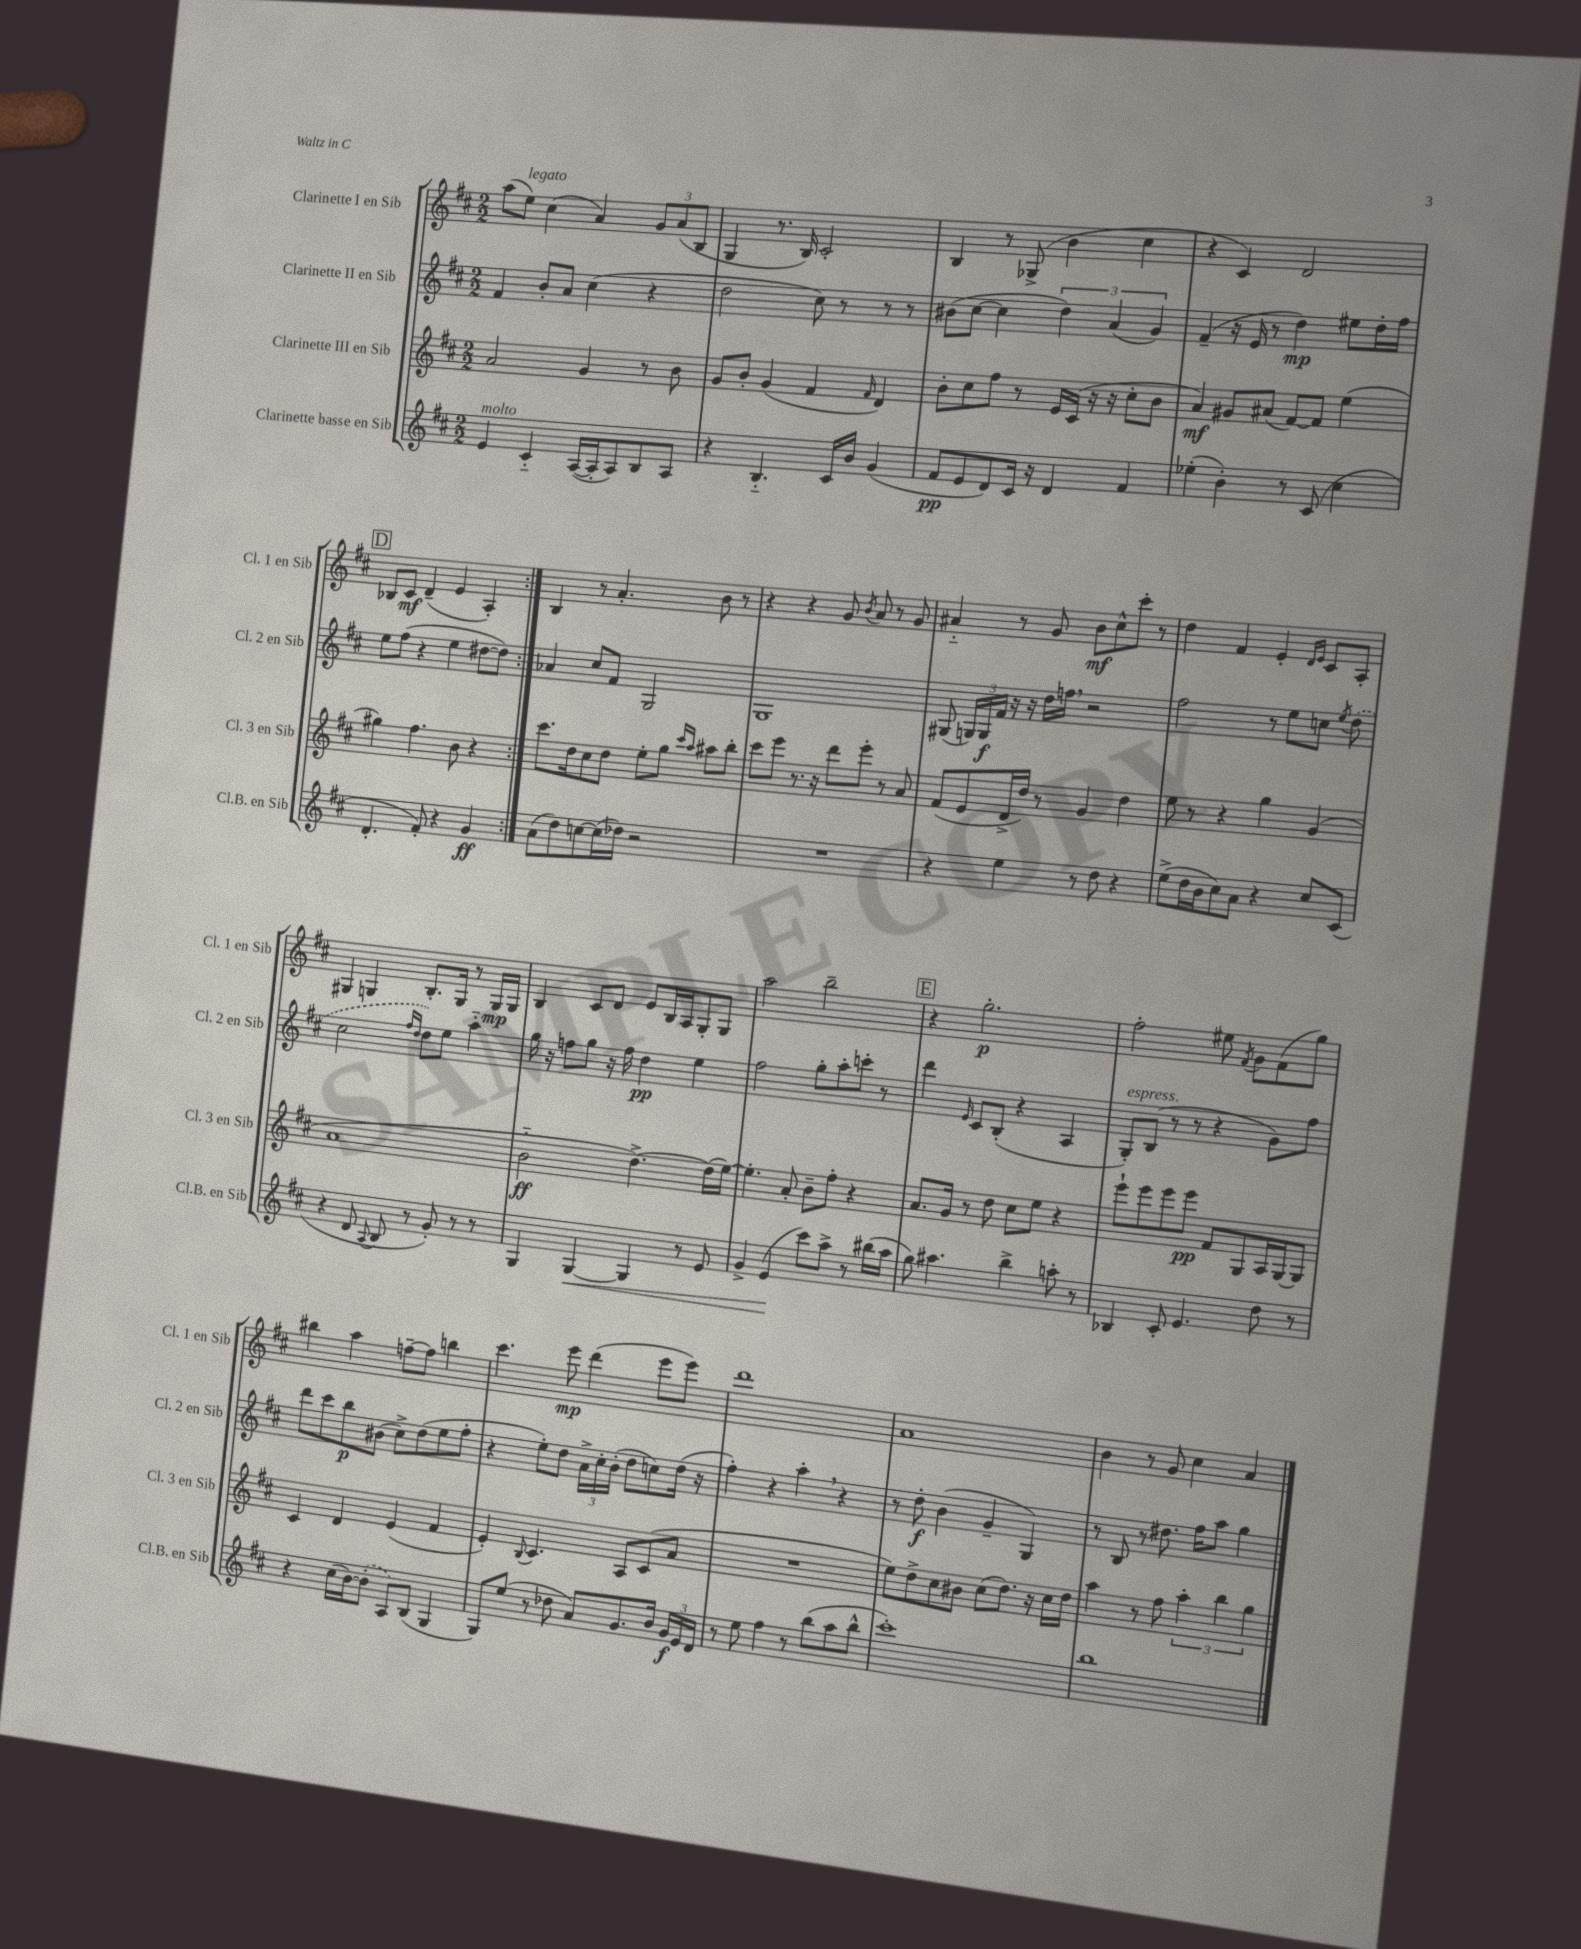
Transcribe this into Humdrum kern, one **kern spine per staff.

**kern	**kern	**kern	**kern
*staff4	*staff3	*staff2	*staff1
*clefG2	*clefG2	*clefG2	*clefG2
*k[f#c#]	*k[f#c#]	*k[f#c#]	*k[f#c#]
*M2/2	*M2/2	*M2/2	*M2/2
4e/	2a/	4f#/	(8aa\L
.	.	.	8ee\J)
4c#'~/	.	8b'/L	(4cc#\
.	.	8a/J	.
([16A/LL	4g/	(4cc#\	4a/)
16A'/]J	.	.	.
8A/)	.	.	.
8B/	8r	4r	12g/L
.	.	.	(12a/
8A/J	8b\	.	.
.	.	.	12B/J
=	=	=	=
4r	8g/L	2dd\	4G/
.	8b'/J	.	.
4.B'~/	(4g/	.	8.r
.	.	.	16B/)
.	4f#/	8cc#\)	2c#'/
16c#/LL	.	8r	.
16b/JJ	.	.	.
.	16qqf#/	.	.
(4g/	4d/)	8r	.
.	.	8r	.
=	=	=	=
8f#/L	8b'\L	(8b#\L	4B/
8e/	8cc#\	[8cc#\J	.
8d/)	8ff#\J	4cc#\]	8r
16c#/Jk	8r	.	(8G-^/
16r	.	.	.
4d/	16e/LL	6dd\)	4b\
.	(16c#/JJ	.	.
.	16r	.	.
.	.	(6a/	.
.	16r	.	.
4f#/	8cc#'\L	.	4cc#\
.	.	6g/)	.
.	8b\J	.	.
=	=	=	=
(4ee-'\	4a/)	(4f#~/	4r
4b'\)	8g#/L	16r	4c#/)
.	.	16e/	.
.	(8a#/J	8r	.
8r	[8f#/L)	4dd\)	2d/
(8c#/	8f#/]J	.	.
4cc#\	(4ee\	8ee#\L	.
.	.	16dd'\L	.
.	.	16ff#\JJ	.
=	=	=	=
4.d'/	4gg#\)	8ee\L	8B-/L
.	.	(8ff#\J	8c#/J
.	4.ff#\	4r	(4d~/
8f#'/)	.	.	.
4r	.	4ee\	4e/
.	8b\	.	.
4g/	4r	[8dd#\L	4A'/)
.	.	8dd#\]J)	.
=:|!	=:|!	=:|!	=:|!
(8a\L	8.ccc#\L	4a-/	4B/
8dd\)	.	.	.
.	16dd\k	.	.
[8cc\	8cc#\	8cc#/L	8r
(16cc\]L	8dd\J	8f#/J	4.a'/
16dd-\JJ)	.	.	.
2r	8ee'\L	2G/	.
.	8gg\J	.	.
.	16qqccc#/LL	.	.
.	16qqaa/JJ	.	.
.	8aa#\L	.	8b\
.	8bb'\J	.	8r
=	=	=	=
1r	8ccc#\L	1G	4r
.	8eee\J	.	.
.	8.r	.	4r
.	16r	.	.
.	8ddd\L	.	8g/
.	.	.	8qb/
.	8eee'\J	.	8a/
.	8r	.	8r
.	8a/	.	8g/
=	=	=	=
4r	(8f#/L	(8G#/	4a#'~/
.	8e/	24G/LL)	.
.	.	24G/	.
.	.	24f#/JJ	.
4ee\	16d^/L	16r	8r
.	16dd/JJ)	16r	.
.	8r	16dd\LL	8g/
.	.	16ff\JJ	.
8r	4g/	2r	8b\L
8dd\	.	.	8cc#^^\
4r	4dd\	.	8ccc#'\J
.	.	.	8r
=	=	=	=
(8ee^\L	8ee\	2ff#\	4dd\
16dd\L	8r	.	.
16b\J	.	.	.
8cc#\)	4r	.	4f#/
8a\J	.	.	.
4r	4gg\	8r	4e'/
.	.	8ee\L	.
.	.	.	16qqd/LL
.	.	.	16qqe/JJ
8cc#/L	(4g/	8cc\J	8c#/L
.	.	8qee/	.
(8c#/J	.	(8dd\	8A'/J
=	=	=	=
4r	1a	2cc#\	4G#/
8d/	.	.	4G/
8qqA/	.	.	.
8B/	.	.	.
.	.	16qqff#/LL	.
.	.	16qqdd/JJ	.
8r	.	8dd\L)	8.B'/L
8g'/)	.	8ee\J	.
.	.	.	16G/Jk
8r	.	4aa'~\	8r
8r	.	.	16G/LL
.	.	.	16G/JJ
=	=	=	=
4G/	2b'~\	16gg\	4B/
.	.	16r	.
.	.	8ff\L	.
[4G/	.	8gg\J	8c#/L
.	.	16r	8d/J
.	.	16ff\	.
4G/]	[4.dd^\)	4dd\	8e/L
.	.	.	16B/L
.	.	.	16A/J
8r	.	4ee\	8G'/
8e/	(16dd\]LL	.	8G/J
.	[16ee\JJ)	.	.
=	=	=	=
4g^/	4.ee'\]	2ff#\	2aa\
(4e/	.	.	.
.	8a'/	.	.
8ccc#\L)	8b~\L	8gg'\L	2bb~\
8aa^\J	8ff#'\J	8aa'\	.
8r	4r	8ccc'\J	.
(16bb#\LL	.	8r	.
16aa\JJ	.	.	.
=	=	=	=
8gg\)	8.a/L	4ddd\	4r
4.aa#\	.	.	.
.	16g/Jk	.	.
.	.	16qqe/	.
.	8r	8c#/L	2.gg'\
.	8dd\	(8B'/J	.
4bb^\	8cc#\L	4r	.
.	8ee\J	.	.
8aa'\	4r	4A/	.
8r	.	.	.
=	=	=	=
4B-/	8eee`\L	8G'/L)	2ff#'\
.	8eee\	(8B/J	.
8c#'/	8eee\	8r	.
4.e/	8eee\J	8r	.
.	8f#/L	4r	8ee#\
.	.	.	8qf#/
.	8G/	.	8g\L
8dd\	16A/L	8g\L)	(8f#\
.	[16G/J	.	.
8r	8G/]J	8ff#\J	8gg\J)
=	=	=	=
4r	4c#/	8ddd\L	4bb#\
.	.	8ccc#\	.
(16cc#\LL	4d/	8bb\	4aa\
[16b\J)	.	.	.
(8b'\]J	.	(8b#\J	.
8A/L)	(4e/	8cc#^\L)	[8ff~\L
(8B/J	.	(8dd\	8ff\]J
4G/	4f#/	8ee\	4bb\
.	.	8ff#'\J	.
=	=	=	=
8G/L)	4e'/)	4r	4.ccc#\
(8ee/J	.	.	.
.	8qqB/	.	.
8r	4.c#/	8ee'\L)	.
8dd-\	.	8dd\J	8eee\
8a/L)	.	24a^\LL	(4ddd\
.	.	24cc#'\	.
.	.	(24b'\JJ	.
8.g/	8A/L	8dd\L	.
.	(8c#/	8cc\)	8eee\L
16b/Jk	.	.	.
24g/LL	8a/J	(16dd\Jk	8eee\J)
24e/	.	.	.
.	.	16r	.
24d/JJ	.	.	.
=	=	=	=
8r	1r	4ff#'\)	1ddd
8ee\	.	.	.
4ff#\	.	4r	.
8r	.	4aa'\	.
(8bb\L	.	.	.
8aa\	.	4r	.
8bb^^\J	.	.	.
=	=	=	=
1ccc#')	8ee\L)	8r	1a
.	8dd^\	8dd'\	.
.	8cc#\	(4b\	.
.	8b#\J	.	.
.	(8cc#\L	4g~/	.
.	8.dd\J)	.	.
.	.	4G/)	.
.	16r	.	.
.	16cc#\LL	.	.
.	16dd\JJ	.	.
=	=	=	=
1bb	4aa\	8r	4b\
.	.	8B/	.
.	8r	8r	8r
.	8ff#\	8.dd#\	8g/
.	6aa'\	.	4cc#\
.	.	16ff#\LK	.
.	.	8aa\J	.
.	6bb\	.	.
.	.	4gg\	4a/
.	6gg\	.	.
==	==	==	==
*-	*-	*-	*-
